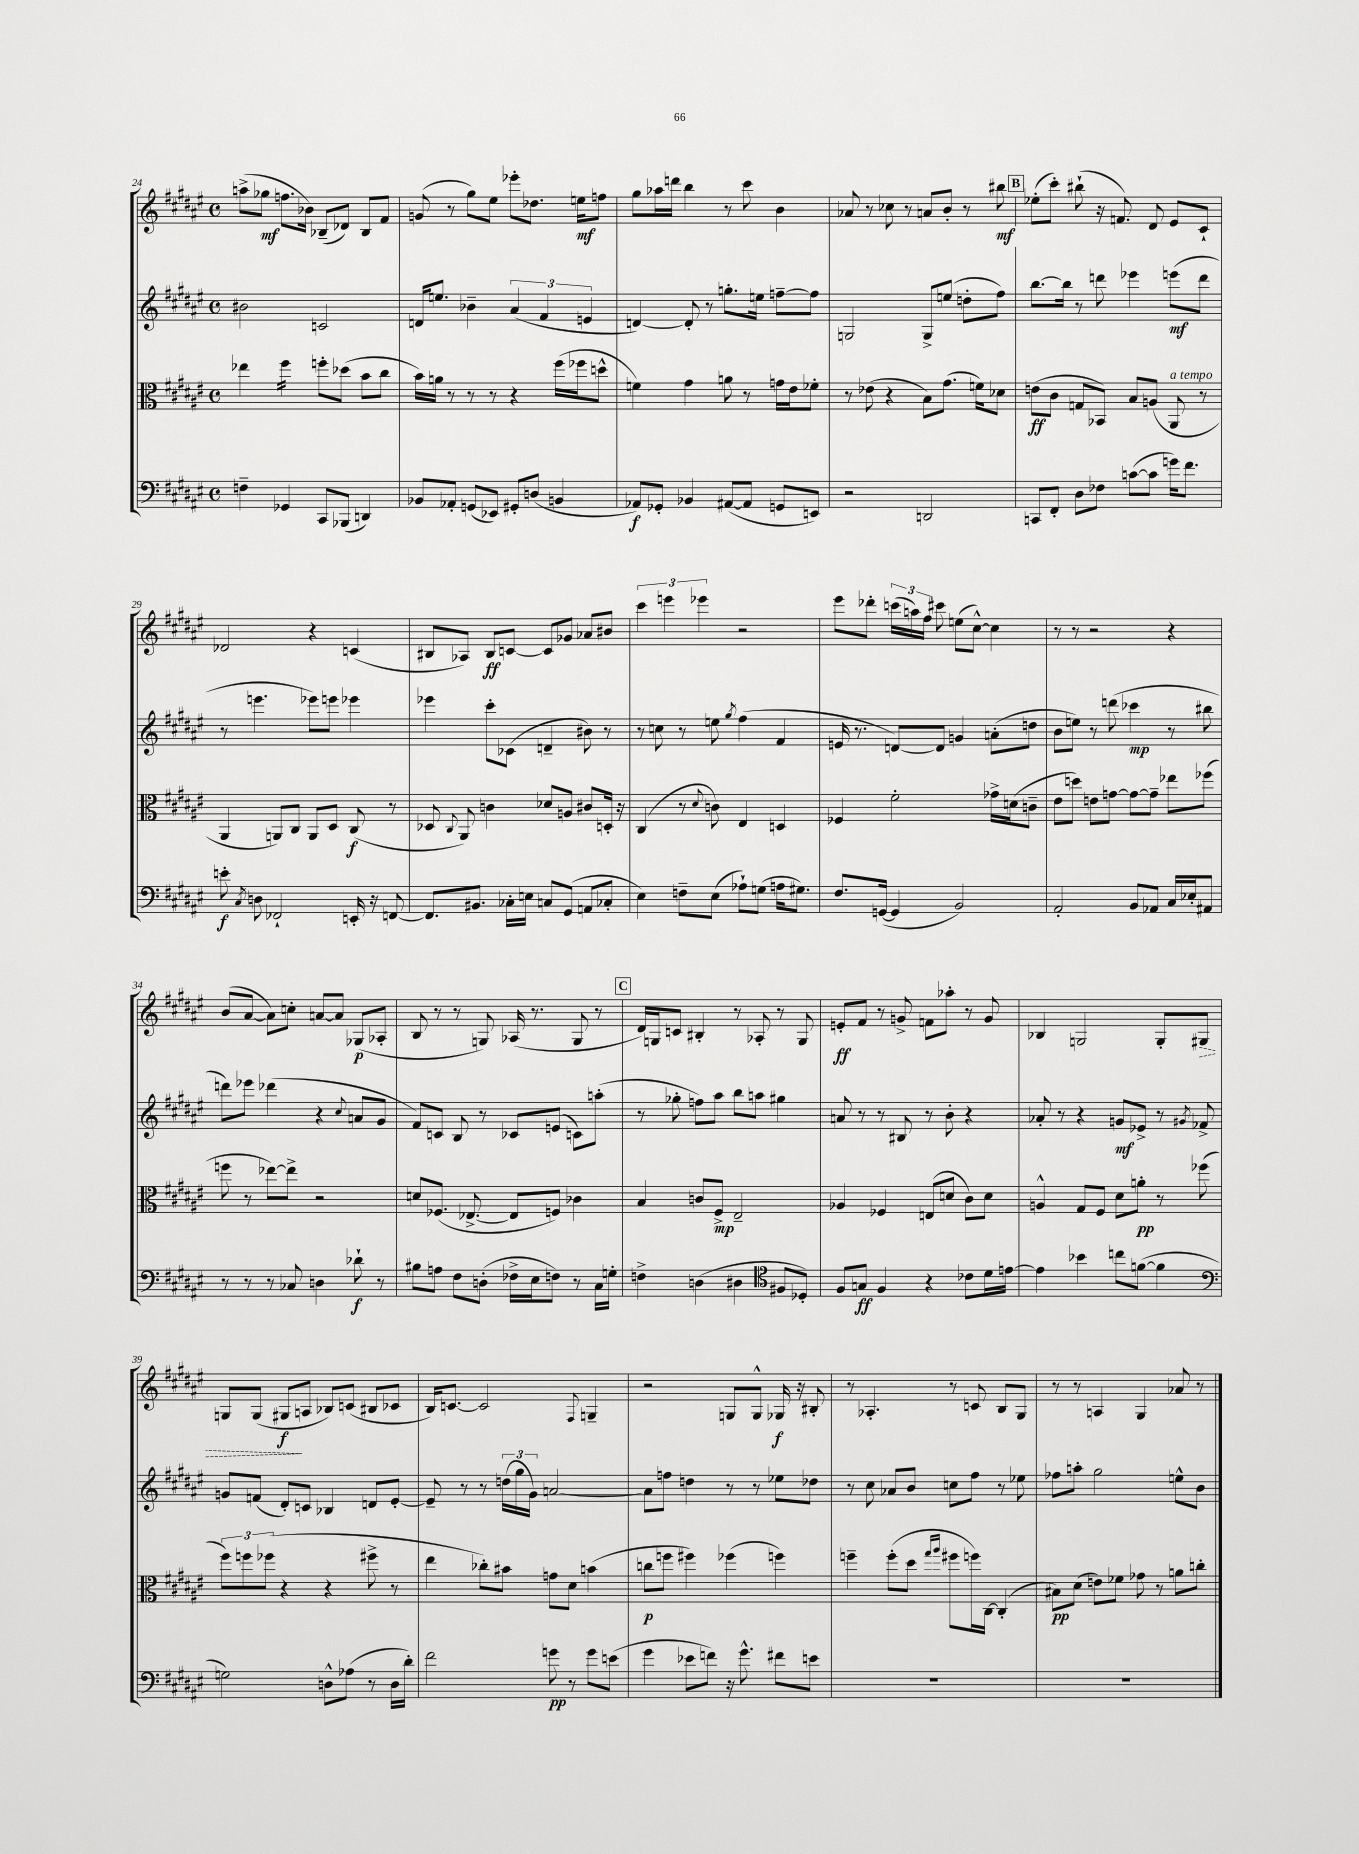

**kern	**dynam	**kern	**dynam	**kern	**dynam	**kern	**dynam
*part4	*part4	*part3	*part3	*part2	*part2	*part1	*part1
*staff4	*staff4	*staff3	*staff3	*staff2	*staff2	*staff1	*staff1
*clefF4	*	*clefC3	*	*clefG2	*	*clefG2	*
*k[f#c#g#d#a#e#]	*	*k[f#c#g#d#a#e#]	*	*k[f#c#g#d#a#e#]	*	*k[f#c#g#d#a#e#]	*
*M4/4	*	*M4/4	*	*M4/4	*	*M4/4	*
*met(c)	*	*met(c)	*	*met(c)	*	*met(c)	*
=24	=24	=24	=24	=24	=24	=24	=24
4Fn~\	.	4ee-X\	.	2b#X\	.	(8aan^\L	.
.	.	.	.	.	.	8gg-X\J	mf
*	*	*tremolo	*	*	*	*	*
4GG-X/	.	16ff#\LL	.	.	.	8.ffn\L	.
.	.	16ff#\	.	.	.	.	.
.	.	16ff#\	.	.	.	.	.
.	.	16ff#\JJ	.	.	.	16b-X\Jk)	.
*	*	*Xtremolo	*	*	*	*	*
8CC#/L	.	8ffn'\L	.	2cn/	.	(8B-X~/L	.
(8BBB-X/J	.	(8dd-X\J	.	.	.	8d-X/J)	.
4DDn/)	.	8b\L	.	.	.	8B-/L	.
.	.	8cc#\J	.	.	.	8f#/J	.
=25	=25	=25	=25	=25	=25	=25	=25
8BB-X/L	.	16b\LL)	.	16dn/KL	.	(8gn/	.
.	.	16an\JJ	.	8.een/J	.	.	.
8AA-X'/J	.	8r	.	.	.	8r	.
(8GGn/L	.	8r	.	4b-X~\	.	8gg#\L)	.
8EE-X/J)	.	8r	.	.	.	8ee#\J	.
8GG#X'/L	.	4r	.	(6a#/	.	8eee-X'\L	.
(8Dn/J	.	.	.	.	.	8.dd-X\J	.
.	.	.	.	6f#/	.	.	.
4BBn/	.	(16ff#\LL	.	.	.	.	.
.	.	16ff-X\J	.	.	.	16een\KL	mf
.	.	.	.	6en/	.	.	.
.	.	8ddn^^\J	.	.	.	8ffn\J	.
=26	=26	=26	=26	=26	=26	=26	=26
8AA-X/L)	f	4fn\)	.	[4dn/)	.	8gg#\L	.
8GG-X'/J	.	.	.	.	.	16aa-X\L	.
.	.	.	.	.	.	16dddn\JJ	.
4BB-X/	.	4g#\	.	8d'/]	.	4bb\	.
.	.	.	.	8r	.	.	.
([8AA#X/L	.	8an\	.	8.ggn'\L	.	8r	.
8AA#/J]	.	8r	.	.	.	8ccc#\	.
.	.	.	.	16een\Jk	.	.	.
8GGn/L	.	16gn\LL	.	[8ffn~\L	.	4b\	.
.	.	16e#\J	.	.	.	.	.
8EEn/J)	.	8f-X'\J	.	8ff\J]	.	.	.
=27	=27	=27	=27	=27	=27	=27	=27
2r	.	8r	.	2Gn/	.	8a-X/	.
.	.	(8e-X\	.	.	.	8r	.
.	.	4r	.	.	.	8cc-X\	.
.	.	.	.	.	.	8r	.
2DDn/	.	8B\L)	.	8G^/L	.	8an/L	.
.	.	(8.g#\J	.	(8een/J	.	8b'/J	.
.	.	.	.	8ddn'\L	.	8r	.
.	.	16fn\KL)	.	.	.	.	.
.	.	8d-X\J	.	8ff#\J)	.	8bb#X\	mf
!!LO:REH:place=s1:t=B
=28	=28	=28	=28	=28	=28	=28	=28
8CCn/L	.	(8en\L	ff	[8.bb\L	.	(8ee-X'\L	.
8FF#'/J	.	8c#\J	.	.	.	8ccc#'\J)	.
.	.	.	.	16bb\Jk]	.	.	.
8D#\L	.	8Gn/L	.	8r	.	(8bb#X`\	.
8F-X\J	.	8BB-X/J)	.	8dddn\	.	16r	.
.	.	.	.	.	.	8.fn/)	.
([8cn\L	.	8B/L	.	4eee-X\	.	.	.
8c\J]	.	(8An/J	.	.	.	8d#/	.
!	!	!LO:TX:a:i:t=a tempo	!	!	!	!	!
16gn\KL)	.	8AA#/	.	(8eeen\L	mf	8e#/L	.
8.f#\J	.	.	.	.	.	.	.
.	.	8r	.	8ddd\J	.	8c#`/J	.
!!LO:LB:g=z
=29	=29	=29	=29	=29	=29	=29	=29
8en'\	f	4AA#/	.	8r	.	2d-X/	.
8qC#/	.	.	.	.	.	.	.
8Dn\	.	.	.	4.eeen\	.	.	.
2FF-X`/	.	8AAn/L)	.	.	.	.	.
.	.	8C#/J	.	.	.	.	.
.	.	8AA/L	.	8eee-X\L)	.	4r	.
.	.	8D#/J	.	8eeen\J	.	.	.
16EEn'/	.	(8C#/	f	4eee-X\	.	(4cn/	.
16r	.	.	.	.	.	.	.
[8FFn/	.	8r	.	.	.	.	.
=30	=30	=30	=30	=30	=30	=30	=30
8.FF/L]	.	8D-X/	.	4eee-X\	.	8B#X/L	.
.	.	8qqC#/	.	.	.	.	.
.	.	8AA#/)	.	.	.	8A-X/J)	.
8.BB#X/J	.	.	.	.	.	.	.
.	.	4cn\	.	8ccc#'\L	.	8B#/L	ff
16C-X'\LL	.	.	.	(8c-X\J	.	[8cn/J	.
16En\JJ	.	.	.	.	.	.	.
8Cn/L	.	8d-X/L	.	4dn~/	.	8c/L]	.
(8GG#/J	.	8An/J	.	.	.	8g-X/J	.
8AAn/L	.	8c#X/L	.	8b#X\)	.	8a-X/L	.
8C-X'/J	.	16Dn'/Jk	.	8r	.	8b#X/J	.
.	.	16r	.	.	.	.	.
=31	=31	=31	=31	=31	=31	=31	=31
4E#\)	.	(4C#/	.	8r	.	6ccc#\	.
.	.	.	.	8ccn\	.	.	.
.	.	.	.	.	.	6eeen\	.
8Fn~\L	.	8r	.	8r	.	.	.
.	.	.	.	.	.	6eee-X\	.
.	.	8qqd#/	.	.	.	.	.
(8E#\J	.	8cn\)	.	8een\	.	.	.
.	.	.	.	8qgg#/	.	.	.
8A-X`\L)	.	4E#/	.	(4ff#\	.	2r	.
(8Gn\J	.	.	.	.	.	.	.
16An\KL	.	4Dn/	.	4f#/	.	.	.
8.G#X\J)	.	.	.	.	.	.	.
=32	=32	=32	=32	=32	=32	=32	=32
8.F#/L	.	4F-X/	.	16en/	.	8eee#\L	.
.	.	.	.	8.r	.	.	.
.	.	.	.	.	.	8ddd-X'\J	.
([16GGn/Jk	.	.	.	.	.	.	.
4GG/]	.	2f#'\	.	[8dn/L)	.	(24cccn\LL	.
.	.	.	.	.	.	24aan\)	.
.	.	.	.	.	.	24ff#\JJ	.
.	.	.	.	8d/J]	.	8ccc#X\	.
2BB/)	.	.	.	4gn/	.	(8een\L	.
.	.	.	.	.	.	[8cc#^^\J)	.
.	.	16g-X^\LL	.	(8an'\L	.	4cc#\]	.
.	.	(16dn\J	.	.	.	.	.
.	.	8cn~\J	.	8ddn\J	.	.	.
=33	=33	=33	=33	=33	=33	=33	=33
2AA#'/	.	8e#\L	.	8b\L	.	8r	.
.	.	8ddn\J)	.	8een\J)	.	8r	.
.	.	8en\L	.	8r	.	2r	.
.	.	[8gn\J	.	(8dddn\	.	.	.
8BB/L	.	8g\L_	.	4ccc-X\	mp	.	.
8AA-X/J	.	8g~\J]	.	.	.	.	.
16C#/LL	.	8ee-X\L	.	8r	.	4r	.
16E-X'/J	.	.	.	.	.	.	.
8AA#X/J	.	(8ff-X\J	.	8bb#X\	.	.	.
!!LO:LB:g=z
=34	=34	=34	=34	=34	=34	=34	=34
8r	.	8ffn\	.	8dddn\L)	.	(8b/L	.
8r	.	8r	.	8eee-X\J	.	[8a#/J	.
8r	.	[8ee-X\L)	.	(4ddd-X\	.	8a#\L])	.
8C-X/	.	8ee-^\J]	.	.	.	8ccn'\J	.
4Dn\	.	2r	.	4r	.	[8an/L	.
.	.	.	.	.	.	8a/J]	.
.	.	.	.	8qqcc#/	.	.	.
8d-X`\	f	.	.	8an/L	.	(8G-X/L	p
8r	.	.	.	8g#/J	.	8A-X'/J	.
=35	=35	=35	=35	=35	=35	=35	=35
8B#X\L	.	8dn/L	.	8f#/L)	.	8B/	.
8An\J	.	(8.F-X/J	.	8cn/J	.	8r	.
8F#\L	.	.	.	8B/	.	8r	.
.	.	[8.E-X^/	.	.	.	.	.
(8Dn'\J	.	.	.	8r	.	8Gn/)	.
16F-X^\LL	.	8E-/L]	.	8c-X/L	.	(16A-X/	.
16E#\J	.	.	.	.	.	8.r	.
8Fn\J)	.	8Fn/J)	.	(8en/J	.	.	.
8r	.	4c-X\	.	8cn\L)	.	8G/	.
16C#\LL	.	.	.	(8aan'\J	.	8r	.
16Gn'\JJ	.	.	.	.	.	.	.
!!LO:REH:place=s1:t=C
=36	=36	=36	=36	=36	=36	=36	=36
4Fn^\	.	4B/	.	8r	.	16d#/LL)	.
.	.	.	.	.	.	16Gn/J	.
.	.	.	.	8gg-X'\	.	8cn/J	.
(4Dn\	.	8cn/L	.	8ffn\L)	.	4B#X'/	.
.	.	8F#^/J	mp	8aa#\J	.	.	.
4D#X\	.	2E#~/	.	8bb\L	.	8r	.
.	.	.	.	8aan\J	.	8A-X'/	.
*clefC4	*	*	*	*	*	*	*
8F#X/L	.	.	.	4gg#X\	.	8r	.
8D-X'/J)	.	.	.	.	.	8G/	.
=37	=37	=37	=37	=37	=37	=37	=37
8F#/L	.	4A-X/	.	8an/	.	8en'/L	ff
8Gn/J	ff	.	.	8r	.	8f#/J	.
4F#/	.	4F-X/	.	8r	.	8r	.
.	.	.	.	8B#X/	.	8gn^/	.
4r	.	(8En/L	.	8r	.	8fn\L	.
.	.	8dn/J	.	8b'\	.	8aa-X'\J	.
8c-X\L	.	8c#\L)	.	4r	.	8r	.
16d#\L	.	8d\J	.	.	.	8g/	.
[16en\JJ	.	.	.	.	.	.	.
=38	=38	=38	=38	=38	=38	=38	=38
4e\]	.	4An^^/	.	8a-X'/	.	4B-X/	.
.	.	.	.	8r	.	.	.
4b-X\	.	8G#/L	.	4r	.	2Gn/	.
.	.	8F#/J	.	.	.	.	.
8ccn\L	.	8d#\L	.	8gn/L	mf	.	.
([8fn\J	.	8an'\J	pp	8e-X^/J	.	.	.
4f\]	.	8r	.	8r	.	8G'/L	.
.	.	.	.	8qg#X/	.	.	.
!	!	!	!	!	!	!	!LO:HP:b
.	.	(8ff-X\	.	8f-X^/	.	8G#X/J	>
!!LO:LB:g=z
=39	=39	=39	=39	=39	=39	=39	=39
*clefF4	*	*	*	*	*	*	*
2Gn\)	.	12ff#\L)	.	8gn/L	.	8Gn/L	.
.	.	12ffn\	.	.	.	.	.
.	.	.	.	(8fn/J	.	(8G/J	.
.	.	(12ff-X\J	.	.	.	.	.
.	.	4r	.	8d#'/L)	.	8G#X/L	f
.	.	.	.	8cn/J	.	8An/J	]
8Dn^^\L	.	4r	.	4B-X/	.	8B-X/L)	.
(8A-X\J	.	.	.	.	.	(8cn/J	.
8r	.	8ff#X^\	.	8dn/L	.	8B#X/L	.
16D\LL	.	8r	.	[8e#'/J	.	8c-X/J	.
16d#'\JJ)	.	.	.	.	.	.	.
=40	=40	=40	=40	=40	=40	=40	=40
2f#\	.	4ee#\	.	8e#~/]	.	16B/KL)	.
.	.	.	.	.	.	[8.cn/J	.
.	.	.	.	8r	.	.	.
.	.	8cc-X'\L)	.	8r	.	2c/]	.
.	.	8b#X\J	.	(24ddn\LL	.	.	.
.	.	.	.	24gg#\	.	.	.
.	.	.	.	24g#\JJ)	.	.	.
8gn\	pp	8gn\L	.	[2an/	.	.	.
8r	.	8d#\J	.	.	.	.	.
.	.	.	.	.	.	8qqF#/	.
8g\L	.	(4bn\	.	.	.	4Gn~/	.
(8en\J	.	.	.	.	.	.	.
=41	=41	=41	=41	=41	=41	=41	=41
4g#\	.	8ccn\L	p	8a\L]	.	2r	.
.	.	8ffn\J	.	8ffn\J	.	.	.
8e-X\L	.	4ff#X\)	.	4ddn\	.	.	.
8fn\J)	.	.	.	.	.	.	.
16r	.	(4ff-X\	.	8r	.	8Gn/L	.
8.g#^^\	.	.	.	.	.	.	.
.	.	.	.	8r	.	8G^^/J	.
8f#X\L	.	4ffn\)	.	8ee-X\L	.	16G-X/	f
.	.	.	.	.	.	16r	.
8en\J	.	.	.	8dd-X\J	.	8B#X'/	.
=42	=42	=42	=42	=42	=42	=42	=42
1r	.	4ffn~\	.	8r	.	8r	.
.	.	.	.	8cc#\	.	4.A-X'/	.
.	.	(8ff'\L	.	8a-X/L	.	.	.
.	.	8dd#\J	.	8b/J	.	.	.
.	.	16qqgg#/LL	.	.	.	.	.
.	.	16qqaa#/JJ	.	.	.	.	.
.	.	8ff#X\L	.	8ccn\L	.	8r	.
.	.	16ffn\L)	.	8ff#\J	.	8cn/	.
.	.	[16C#\JJ	.	.	.	.	.
.	.	(4C#'/]	.	8r	.	8B/L	.
.	.	.	.	8ee-X\	.	8G#/J	.
=43	=43	=43	=43	=43	=43	=43	=43
1r	.	8B#X\L)	pp	8ff-X\L	.	8r	.
.	.	(8d#\J	.	8aan'\J	.	8r	.
.	.	8en\L)	.	2gg#\	.	4An/	.
.	.	8f-X\J	.	.	.	.	.
.	.	8g-X\	.	.	.	4G#/	.
.	.	8r	.	.	.	.	.
.	.	8an\L	.	8een^^\L	.	8a-X/	.
.	.	8ccn'\J	.	8b\J	.	8r	.
==	==	==	==	==	==	==	==
*-	*-	*-	*-	*-	*-	*-	*-
